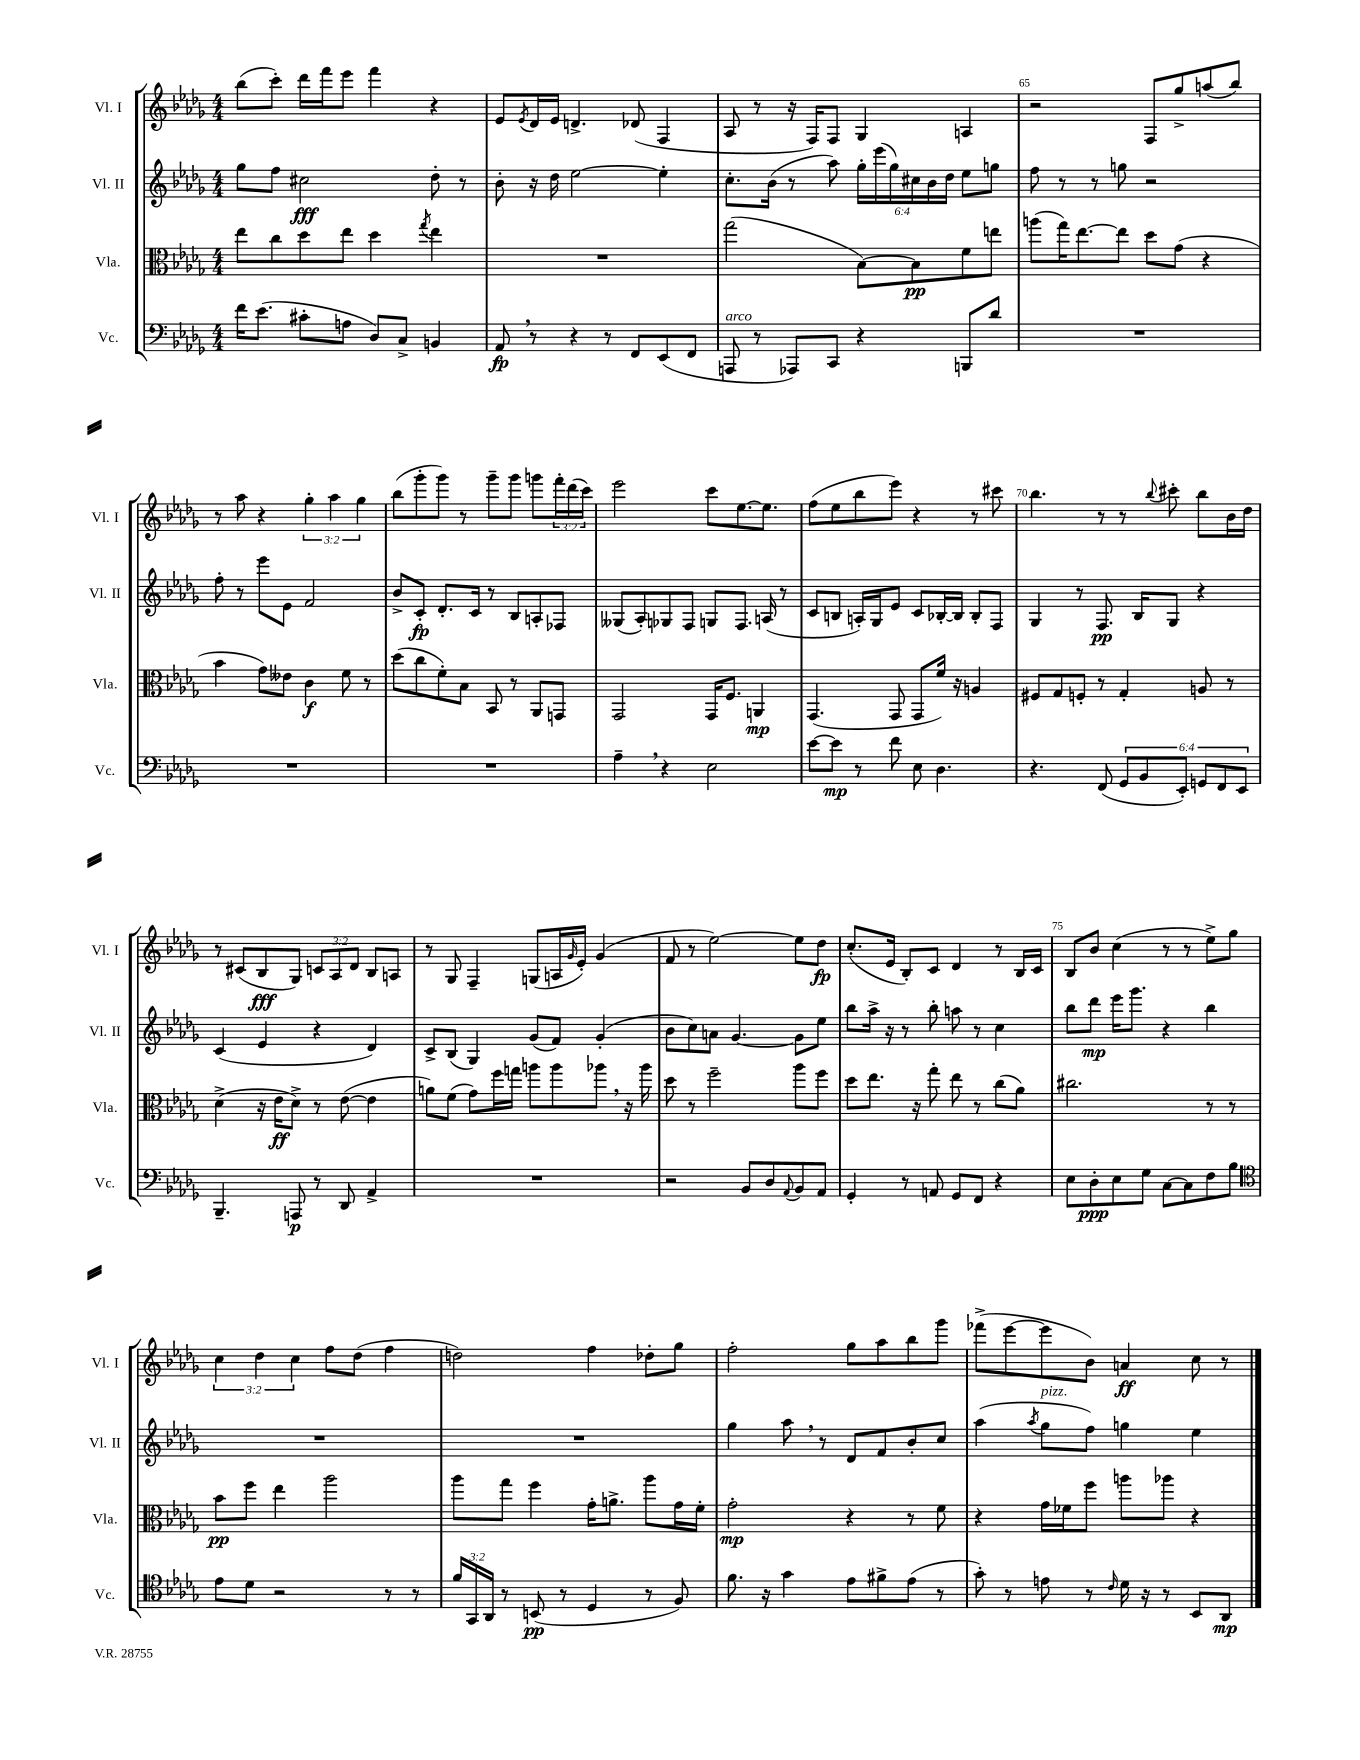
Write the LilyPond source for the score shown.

<<
\new StaffGroup <<
\new Staff = "s0" \with { instrumentName = "Vl. I" shortInstrumentName = "Vl. I" } {
    \clef treble \key des \major \numericTimeSignature \time 4/4 \override Staff.TupletNumber.text = #tuplet-number::calc-fraction-text
    bes''8( c'''8-.) des'''16 f'''16 ees'''8 f'''4 r4 |
    ees'8 \acciaccatura { ees'8 } des'16 ees'16 d'4.-> des'8( f4 |
    aes8 r8 r16 f16) f8 ges4 a4 |
    r2 f8 ges''8-> a''8( bes''8) |
    r8 aes''8 r4 \tuplet 3/2 { ges''4-. aes''4 ges''4 } |
    bes''8( ges'''8-. ges'''8) r8 ges'''8-- ges'''8 g'''8 \tuplet 3/2 { f'''16-. des'''16( c'''16) } |
    ees'''2 c'''8 ees''8.~ ees''8. |
    f''8( ees''8 bes''8 ees'''8) r4 r8 cis'''8 |
    bes''4. r8 r8 \appoggiatura { bes''8 } cis'''8-. bes''8 bes'16 des''16 |
    r8 cis'8( bes8\fff ges8) \tuplet 3/2 { c'8 aes8 des'8 } bes8 a8 |
    r8 ges8 f4-- g8( a16 \grace { ges'16 } ees'16-.) ges'4( |
    f'8 r8 ees''2~) ees''8 des''8\fp |
    c''8.-.( ees'16 bes8-.) c'8 des'4 r8 bes16 c'16 |
    bes8 bes'8 c''4( r8 r8 ees''8->) ges''8 |
    \tuplet 3/2 { c''4 des''4 c''4 } f''8 des''8( f''4 |
    d''2) f''4 des''8-. ges''8 |
    f''2-. ges''8 aes''8 bes''8 ges'''8 |
    fes'''8->( ees'''8~ ees'''8 bes'8) a'4\ff c''8 r8 \bar "|." |
}
\new Staff = "s1" \with { instrumentName = "Vl. II" shortInstrumentName = "Vl. II" } {
    \clef treble \key des \major \numericTimeSignature \time 4/4 \override Staff.TupletNumber.text = #tuplet-number::calc-fraction-text
    ges''8 f''8 cis''2\fff des''8-. r8 |
    bes'8-. r16 des''16 ees''2~ ees''4-. |
    c''8.-. bes'16( r8 aes''8) \tuplet 6/4 { ges''16-. ees'''16( ges''16) cis''16 bes'16 des''16 } ees''8 g''8 |
    f''8 r8 r8 g''8 r2 |
    f''8-. r8 ees'''8 ees'8 f'2 |
    bes'8-> c'8-.\fp des'8.-. c'16 r8 bes8 a8-. fes8 |
    geses8( aes8-.) ges8 f8 g8 f8. a16( r8 |
    c'8 b8 a16-.) ges16 ees'8 c'8 bes16~-. bes16 bes8-. f8 |
    ges4 r8 f8.\pp bes16 ges8 r4 |
    c'4( ees'4 r4 des'4) |
    c'8-> bes8( ges4) ges'8( f'8) ges'4-.( |
    bes'8 c''8) a'8 ges'4.~ ges'8 ees''8 |
    bes''8 aes''16-> r16 r8 bes''8-. a''8 r8 c''4 |
    bes''8 des'''8\mp ees'''16 ges'''8. r4 bes''4 |
    R1 |
    R1 |
    ges''4 aes''8 \breathe r8 des'8 f'8 bes'8-. c''8 |
    aes''4( \acciaccatura { aes''8 } ges''8^\markup { \italic "pizz." } f''8) g''4 ees''4 \bar "|." |
}
\new Staff = "s2" \with { instrumentName = "Vla." shortInstrumentName = "Vla." } {
    \clef alto \key des \major \numericTimeSignature \time 4/4
    ees''8 c''8 des''8 ees''8 des''4 \acciaccatura { ges''8 } ees''4 |
    R1 |
    ges''2( bes8~) bes8\pp f'8 e''8 |
    a''8( ges''16) ees''8.~ ees''8 des''8 ges'8( r4 |
    bes'4 ges'8) eeses'8 c'4\f f'8 r8 |
    des''8( c''8 f'8-.) bes8 bes,8 r8 aes,8 g,8 |
    ges,2 ges,16 f8. a,4\mp |
    ges,4.( ges,8 ges,8 f'16) r16 a4 |
    fis8 ges8 f8-. r8 ges4-. a8 r8 |
    des'4->( r16 ees'16\ff des'8->) r8 ees'8~( ees'4 |
    a'8) f'8( ges'8) f''16 g''16 a''8 a''8 aes''8 \breathe r16 aes''16 |
    des''8 r8 f''2-- aes''8 f''8 |
    des''8 ees''8. r16 ges''8-. ees''8 r8 c''8( aes'8) |
    cis''2. r8 r8 |
    bes'8\pp f''8 ees''4 aes''2 |
    aes''8 ges''8 f''4 ges'16-. a'8.-> aes''8 ges'16 f'16-. |
    ges'2-.\mp r4 r8 f'8 |
    r4 ges'16 fes'16 f''8 a''8 aes''8 r4 \bar "|." |
}
\new Staff = "s3" \with { instrumentName = "Vc." shortInstrumentName = "Vc." } {
    \clef bass \key des \major \numericTimeSignature \time 4/4 \override Staff.TupletNumber.text = #tuplet-number::calc-fraction-text
    f'16 ees'8.( cis'8-. a8 des8) c8-> b,4 |
    aes,8\fp \breathe r8 r4 r8 f,8 ees,8( f,8 |
    a,,8^\markup { \italic "arco" } r8 aes,,8) c,8 r4 b,,8 des'8 |
    R1 |
    R1 |
    R1 |
    aes4-- \breathe r4 ees2 |
    ees'8~ ees'8\mp r8 f'8 ees8 des4. |
    r4. f,8( \tuplet 6/4 { ges,8 bes,8 ees,8-.) g,8 f,8 ees,8 } |
    bes,,4.-- a,,8\p r8 des,8 aes,4-> |
    R1 |
    r2 bes,8 des8 \appoggiatura { aes,8 } bes,8 aes,8 |
    ges,4-. r8 a,8 ges,8 f,8 r4 |
    ees8 des8-.\ppp ees8 ges8 c8~ c8 f8 bes8 |
    \clef tenor ees'8 des'8 r2 r8 r8 |
    \tuplet 3/2 { f'16 ges,16 aes,16 } r8 b,8\pp( r8 des4 r8 f8) |
    f'8. r16 ges'4 ees'8 fis'8-> ees'8( r8 |
    ges'8-.) r8 e'8 r8 \grace { c'16 } des'16 r16 r8 bes,8 aes,8\mp \bar "|." |
}
>>
>>
\layout { \context { \Score currentBarNumber = #62 \override BarNumber.break-visibility = ##(#f #t #t) barNumberVisibility = #(every-nth-bar-number-visible 5) } }
